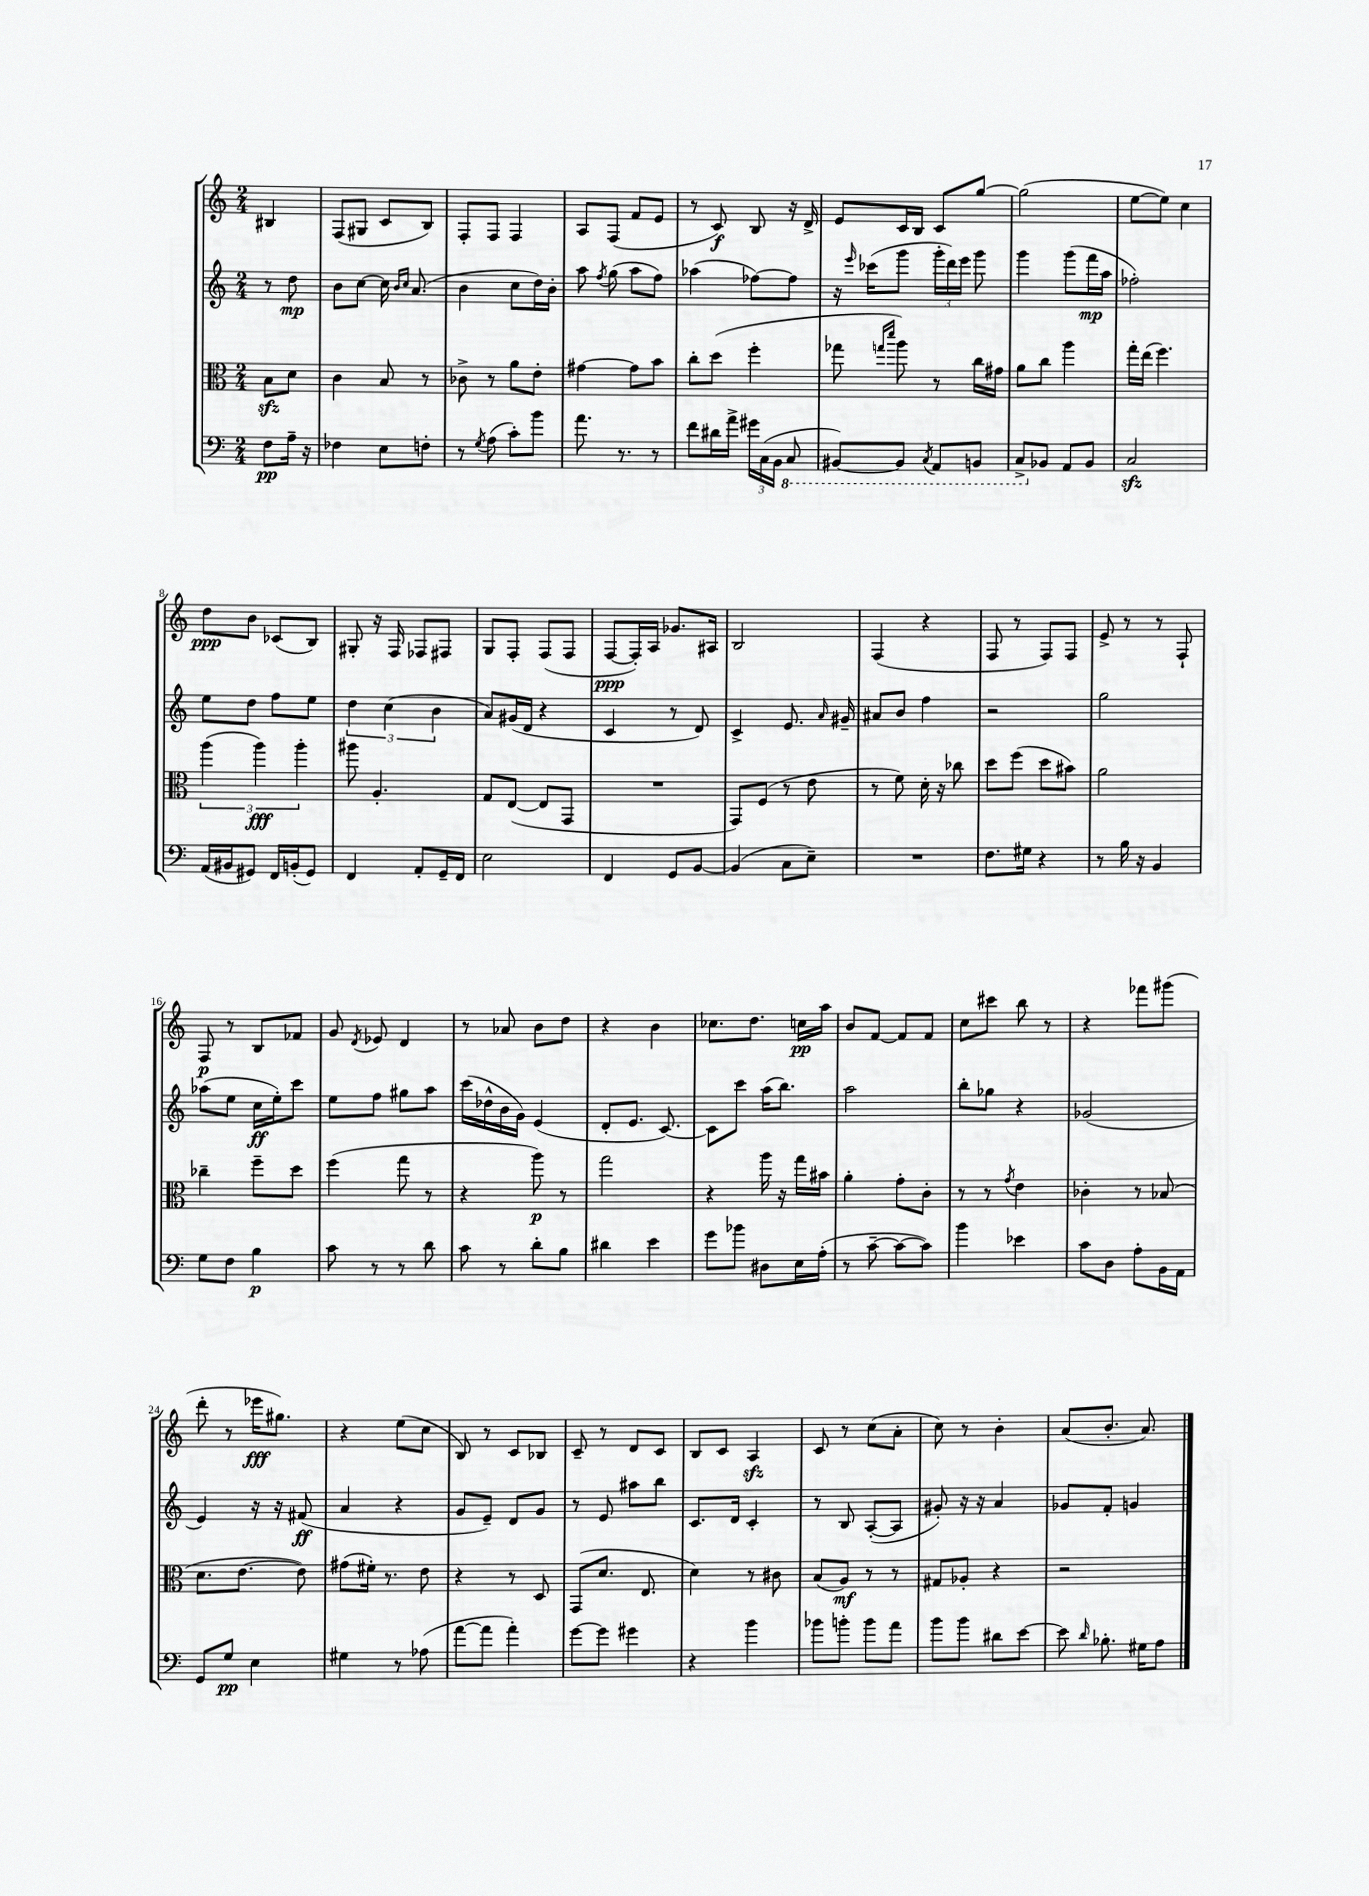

**kern	**kern	**kern	**kern
*staff4	*staff3	*staff2	*staff1
*clefF4	*clefC3	*clefG2	*clefG2
*k[]	*k[]	*k[]	*k[]
*M2/4	*M2/4	*M2/4	*M2/4
8F\L	8B\L	8r	4B#/
16A~\Jk	8d\J	8dd\	.
16r	.	.	.
=	=	=	=
4F-\	4c\	8b\L	(8F/L
.	.	[8cc\J	8G#/J
8E\L	8B/	16cc\]	8c/L
.	.	16qqb/LL	.
.	.	16qqcc/JJ	.
.	.	(8.a/	.
8F'\J	8r	.	8B/J)
=	=	=	=
8r	8c-^\	4b\	8F'/L
8qG/	.	.	.
(8A\	8r	.	8F/J
8c'\L)	8a\L	8cc\L	4F/
8b\J	8e'\J	16dd\L)	.
.	.	16b'\JJ	.
=	=	=	=
8.a\	[4g#\	8aa\	8A/L
.	.	8qff/	.
.	.	(8gg\	(8F/J
8.r	.	.	.
.	8g#\]L	8aa\L	8f/L
8r	8b\J	8ff\J)	8e/J
=	=	=	=
8f\L	8cc'\L	(4aa-\	8r
16d#\L	(8dd\J	.	8c/)
16a^\JJ	.	.	.
24g#\LL	4ff'\	[8ff-\L)	8B/
(24C\	.	.	.
24BB\JJ	.	.	.
8CC/	.	8ff-\]J	16r
.	.	.	16d^/
=	=	=	=
[8BBB#/L)	8gg-\	16r	8e/L
.	.	16qqeee/	.
.	.	(16ccc-\LK	.
.	16qqgg/LL	.	.
.	16qqddd/JJ	.	.
8BBB#/]J	8aa\)	8ggg\J	16c/L
.	.	.	16B/JJ
8qCC/	.	.	.
8AAA/L	8r	24ggg'\LL	8c/L
.	.	24ddd\)	.
.	.	24eee\JJ	.
8BBB/J	16cc\LL	8ggg\	[8gg/J
.	16g#\JJ	.	.
=	=	=	=
8CC^/L	8a\L	4ggg\	(2gg\]
8BB-/J	8cc\J	.	.
8AA/L	4aa\	(8ggg\L	.
8BB-/J	.	16fff\L	.
.	.	16aa\JJ	.
=	=	=	=
2C/	16gg'\LL	2ff-'\)	[8ee\L
.	(16ee\JJ	.	.
.	4.ff\)	.	8ee\]J)
.	.	.	4cc\
=	=	=	=
(16AA/LL	(6aa\	8ee\L	8dd\L
16BB#/J	.	.	.
8GG#/J)	.	8dd\J	8b\J
.	6aa\)	.	.
16FF/LL	.	8ff\L	(8c-/L
(16BB'/J	.	.	.
.	6aa'\	.	.
8GG#/J)	.	8ee\J	8B/J)
=	=	=	=
4FF/	8aa#\	6dd\	8G#'/
.	4.A'/	.	16r
.	.	(6cc\	.
.	.	.	16F/
8AA'/L	.	.	8F-/L
.	.	6b\	.
16GG~/L	.	.	8F#/J
16FF/JJ	.	.	.
=	=	=	=
2E\	8G/L	8a/L)	8G/L
.	([8E/J	(16g#/L	8F'/J
.	.	16d/JJ	.
.	8E/]L	4r	(8F/L
.	8GG/J	.	8F/J
=	=	=	=
4FF/	2r	4c/	[8F/L
.	.	.	16F'/]L)
.	.	.	16A/JJ
8GG/L	.	8r	8.g-/L
[8BB/J	.	8d/)	.
.	.	.	16A#/Jk
=	=	=	=
(4BB/]	8GG/L)	4c^/	2B/
.	(8F/J	.	.
8C\L	8r	8.e/	.
8E~\J)	8e\	.	.
.	.	16qqa/	.
.	.	16g#~/	.
=	=	=	=
2r	8r	8a#/L	(4F/
.	8f\)	8b/J	.
.	16d'\	4ff\	4r
.	16r	.	.
.	8cc-\	.	.
=	=	=	=
8.F\L	8dd\L	2r	8F/
.	(8ff\J	.	8r
16G#\Jk	.	.	.
4r	8dd\L	.	8F/L)
.	8b#\J)	.	8F/J
=	=	=	=
8r	2a\	2gg\	8e^/
16B\	.	.	8r
16r	.	.	.
4BB/	.	.	8r
.	.	.	8F`/
=	=	=	=
8G\L	4cc-~\	(8aa-\L	8F/
8F\J	.	8ee\J	8r
4B\	8ff~\L	16cc\LL	8B/L
.	.	16ee'\J)	.
.	8dd\J	8ccc\J	8f-/J
=	=	=	=
8c\	(4ff\	8ee\L	8g/
.	.	.	8qd/
8r	.	8ff\J	8e-/
8r	8gg\	8gg#\L	4d/
8d\	8r	8aa\J	.
=	=	=	=
8c\	4r	(16ccc\LL	8r
.	.	16dd-^^\	.
8r	.	16b\	8a-/
.	.	16g\JJ)	.
8d'\L	8aa\)	(4e/	8b\L
8B\J	8r	.	8dd\J
=	=	=	=
4d#\	2gg\	8d'/L	4r
.	.	8.e/J	.
4e\	.	.	4b\
.	.	[8.c/)	.
=	=	=	=
8g\L	4r	8c\]L	8.cc-\L
8b-\J	.	8ccc\J	.
.	.	.	8.dd\J
8D#\L	16aa\	(16aa\LK	.
.	16r	8.bb\J)	.
16E\L	16gg\LL	.	16cc\LL
(16A'\JJ	16b#\JJ	.	16aa\JJ
=	=	=	=
8r	4a'\	2aa\	8b/L
[8c~\	.	.	[8f/J
8c\_L	8g'\L	.	8f/]L
8c\]J)	8c'\J	.	8f/J
=	=	=	=
4b\	8r	8bb'\L	8cc\L
.	8r	8gg-\J	8ccc#\J
.	8qg/	.	.
4e-\	4e\	4r	8bb\
.	.	.	8r
=	=	=	=
8c\L	4c-'\	(2g-/	4r
8D\J	.	.	.
8A'\L	8r	.	8fff-\L
16BB\L	(8B-/	.	(8ggg#\J
16AA\JJ	.	.	.
=	=	=	=
8GG/L	8.d\L	4e/)	8ddd'\
8G/J	.	.	8r
.	[8.e\J	.	.
4E\	.	16r	16eee-\LK
.	.	16r	8.gg#\J)
.	8e\])	(8f#/	.
=	=	=	=
4G#\	(8g#\L	4a/	4r
.	16f#'\Jk)	.	.
.	8.r	.	.
8r	.	4r	(8ee\L
(8A-\	8e\	.	8cc\J
=	=	=	=
[8a\L	4r	8g/L	8B/)
8a\]J	.	8e~/J)	8r
4a'\)	8r	8d/L	8c/L
.	8D/	8g/J	8B-/J
=	=	=	=
[8g\L	(8GG/L	8r	8c~/
8g\]J	8.d/J	8e/	8r
4g#\	.	8aa#\L	8d/L
.	8.E/	.	.
.	.	8bb\J	8c/J
=	=	=	=
4r	4d\)	8.c/L	8B/L
.	.	.	8c/J
.	.	16d/Jk	.
4b\	8r	4c'/	4A/
.	8c#\	.	.
=	=	=	=
8b-\L	(8B/L	8r	8c/
8b'\J	8A/J)	8B/	8r
8b\L	8r	([8A'/L	(8cc\L
8a\J	8r	8A/]J	8a'\J
=	=	=	=
8b\L	8G#/L	8g#'/)	8cc\)
8b\J	8A-'/J	16r	8r
.	.	16r	.
8d#\L	4r	4a/	4b'\
[8e\J	.	.	.
=	=	=	=
8e\]	2r	8g-/L	(8a/L
16qqd/	.	.	.
8.B-'\	.	8f'/J	8.b'/J
.	.	4g/	.
16G#\LK	.	.	8.a/)
8A\J	.	.	.
==	==	==	==
*-	*-	*-	*-
